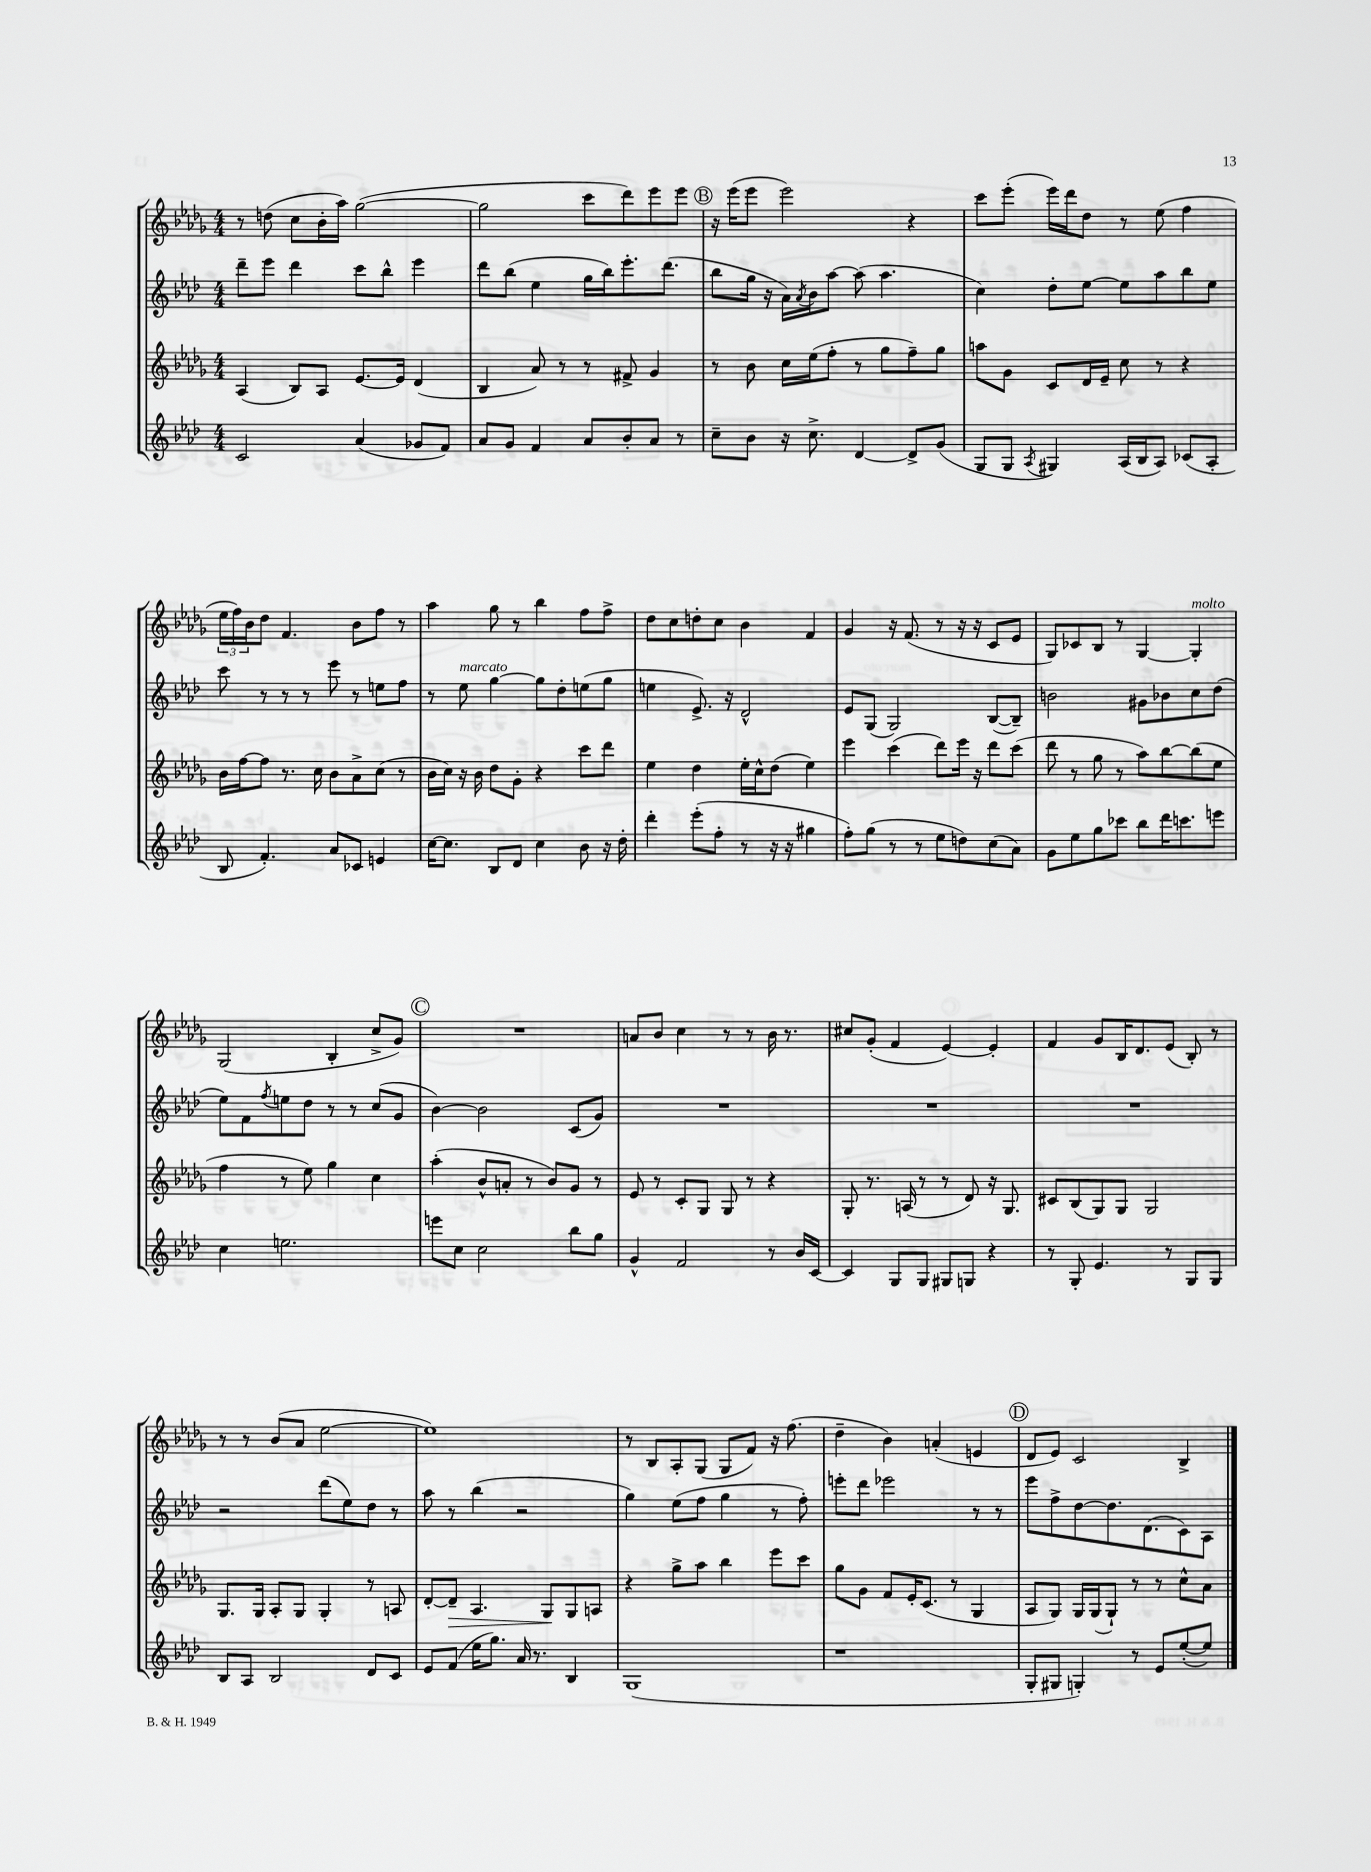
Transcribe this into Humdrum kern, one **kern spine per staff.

**kern	**kern	**kern	**kern
*staff4	*staff3	*staff2	*staff1
*clefG2	*clefG2	*clefG2	*clefG2
*k[b-e-a-d-]	*k[b-e-a-d-g-]	*k[b-e-a-d-]	*k[b-e-a-d-g-]
*M4/4	*M4/4	*M4/4	*M4/4
2c	(4A-	8ddd-~	8r
.	.	8eee-	(8dd
.	8B-)	4ddd-	8cc
.	8A-	.	16b-'
.	.	.	16aa-)
(4a-	[8.e-	8ccc	([2gg-
.	.	8bb-^^	.
.	16e-]	.	.
8g-	(4d-	4eee-	.
8f)	.	.	.
=	=	=	=
8a-	4B-	8ddd-	2gg-]
8g	.	(8bb-	.
4f	8a-)	4ee-	.
.	8r	.	.
8a-	8r	16gg	8ccc
.	.	16bb-)	.
8b-'	8f#^	8.eee-'	8ddd-)
8a-	4g-	.	8eee-
.	.	(8.ddd-	.
8r	.	.	8eee-
=	=	=	=
8cc~	8r	8bb-	16r
.	.	.	(16eee-
8b-	8b-	16gg	8eee-
.	.	16r	.
16r	16cc	16a-)	2eee-)
.	.	8qa-	.
8.cc^	(16ee-	16b-	.
.	8ff'	[8aa-	.
[4d-	8r	(8aa-]	.
.	8gg-	4.aa-	.
8d-^]	8ff~)	.	4r
(8g	8gg-	.	.
=	=	=	=
8G	8aa	4cc)	8ccc
8G	8g-	.	(8eee-'
8qA-	.	.	.
4G#)	8c	8dd-'	16eee-)
.	.	.	16ddd-
.	16d-	[8ee-	8dd-
.	16e-~	.	.
(16A-	8cc	8ee-]	8r
16B-	.	.	.
8A-)	8r	8aa-	(8ee-
(8c-	4r	8bb-	4ff
8A-'	.	8ee-	.
=	=	=	=
8B-	16b-	8ccc	24ee-
.	.	.	24ff)
.	[16ff	.	.
.	.	.	24b-
4.f')	8ff]	8r	8dd-
.	8.r	8r	4.f
.	.	8r	.
.	16cc	.	.
8a-	8b-	8eee-	.
8c-	8a-^	8r	8b-
4e	(8cc	8ee	8ff
.	8r	8ff	8r
=	=	=	=
[16cc	16b-	8r	4aa-
8.cc]	16cc)	.	.
.	16r	8ee-	.
.	16b-	.	.
8B-	8dd-	[4gg	8gg-
8d-	8g-'	.	8r
4cc	4r	8gg]	4bb-
.	.	8dd-'	.
8b-	8ccc	(8ee	8ff
16r	8ddd-	8gg	8ff^
16dd-'	.	.	.
=	=	=	=
4ddd-'	4ee-	4ee	8dd-
.	.	.	8cc
(8eee-'	4dd-	8.e-^)	8dd'
8ff'	.	.	8cc
.	.	16r	.
8r	16ee-'	2d-^^	4b-
.	16cc^^	.	.
16r	(8dd-	.	.
16r	.	.	.
4gg#	4ee-)	.	4f
=	=	=	=
8ff')	4eee-	8e-	4g-
(8gg	.	(8G	.
8r	(4ccc	2G)	16r
.	.	.	(8.f
8r	.	.	.
8ee-	8ddd-)	.	8r
8dd)	16eee-	.	16r
.	16r	.	16r
(8cc	8ddd-	([8B-	8c
8a-)	(8ccc	8B-~])	8e-
=	=	=	=
8g	8ddd-	2b	8G-)
8ee-	8r	.	8c-
8gg	8gg-	.	8B-
8ccc-	8r	.	8r
8bb-	8aa-)	8g#	[4G-
16ddd-	[8bb-	8b-	.
8.ccc	.	.	.
.	(8bb-]	8cc	4G-']
8eee	8ee-	(8dd-	.
=	=	=	=
4cc	4ff	8ee-)	(2G-
.	.	8f	.
.	.	8qff	.
2.ee	8r	8ee	.
.	8ee-)	8dd-	.
.	4gg-	8r	4B-'
.	.	8r	.
.	4cc	(8cc	8cc^
.	.	8g	8g-)
=	=	=	=
8eee	(4aa-'	[4b-)	1r
8cc	.	.	.
2cc	8b-^^	2b-]	.
.	8a'	.	.
.	8r	.	.
.	8b-)	.	.
8bb-	8g-	(8c	.
8gg	8r	8g)	.
=	=	=	=
4g^^	8e-	1r	8a
.	8r	.	8b-
2f	8c'	.	4cc
.	8G-	.	.
.	8G-	.	8r
.	8r	.	8r
8r	4r	.	16b-
.	.	.	8.r
16b-	.	.	.
[16c	.	.	.
=	=	=	=
4c]	8G-'	1r	8cc#
.	8.r	.	(8g-'
8G	.	.	4f
.	(16A	.	.
8G	8r	.	.
8G#	8r	.	[4e-)
8G	8d-)	.	.
4r	16r	.	4e-']
.	8.G-	.	.
=	=	=	=
8r	8c#	1r	4f
8G'	(8B-	.	.
4.e-	8G-)	.	8g-
.	8G-	.	16B-
.	.	.	8.d-
.	2G-	.	.
8r	.	.	(8e-
8G	.	.	8B-')
8G	.	.	8r
=	=	=	=
8B-	8.G-	2r	8r
8A-	.	.	8r
.	16G-	.	.
2B-	8A-'	.	(8b-
.	8G-	.	8a-
.	4G-'	(8ddd-	[2ee-
.	.	8ee-)	.
8d-	8r	8dd-	.
8c	8A	8r	.
=	=	=	=
8e-	[8d-'	8aa-	1ee-])
(8f	8d-~]	8r	.
16ee-	4.A-	(4bb-	.
8.gg)	.	.	.
16a-	.	2r	.
8.r	.	.	.
.	8G-	.	.
4B-	8G-	.	.
.	8A	.	.
=	=	=	=
(1G	4r	4gg)	8r
.	.	.	8B-
.	8gg-^	(8ee-	8A-'
.	8aa-	8ff	(8G-
.	4bb-	4gg	8G-
.	.	.	8f)
.	8eee-	8r	16r
.	.	.	(8.ff
.	8ccc	8ff')	.
=	=	=	=
1r	8gg-	8eee'	4dd-~
.	8g-	8ddd-	.
.	8f	2eee-	4b-)
.	16e-'	.	.
.	(8.c	.	.
.	.	.	(4a'
.	8r	.	.
.	4G-	8r	4e
.	.	8r	.
=	=	=	=
8G'	8A-	8eee-	8d-
8G#	8G-)	8ff^	8e-)
4G')	16G-	[8dd-	2c
.	(16G-	.	.
.	8G-`)	8.dd-]	.
8r	8r	.	.
.	.	(8.d-	.
8e-	8r	.	.
([8ee-'	8cc^^	8c)	4B-^
8ee-])	8a-	8A-	.
==	==	==	==
*-	*-	*-	*-
